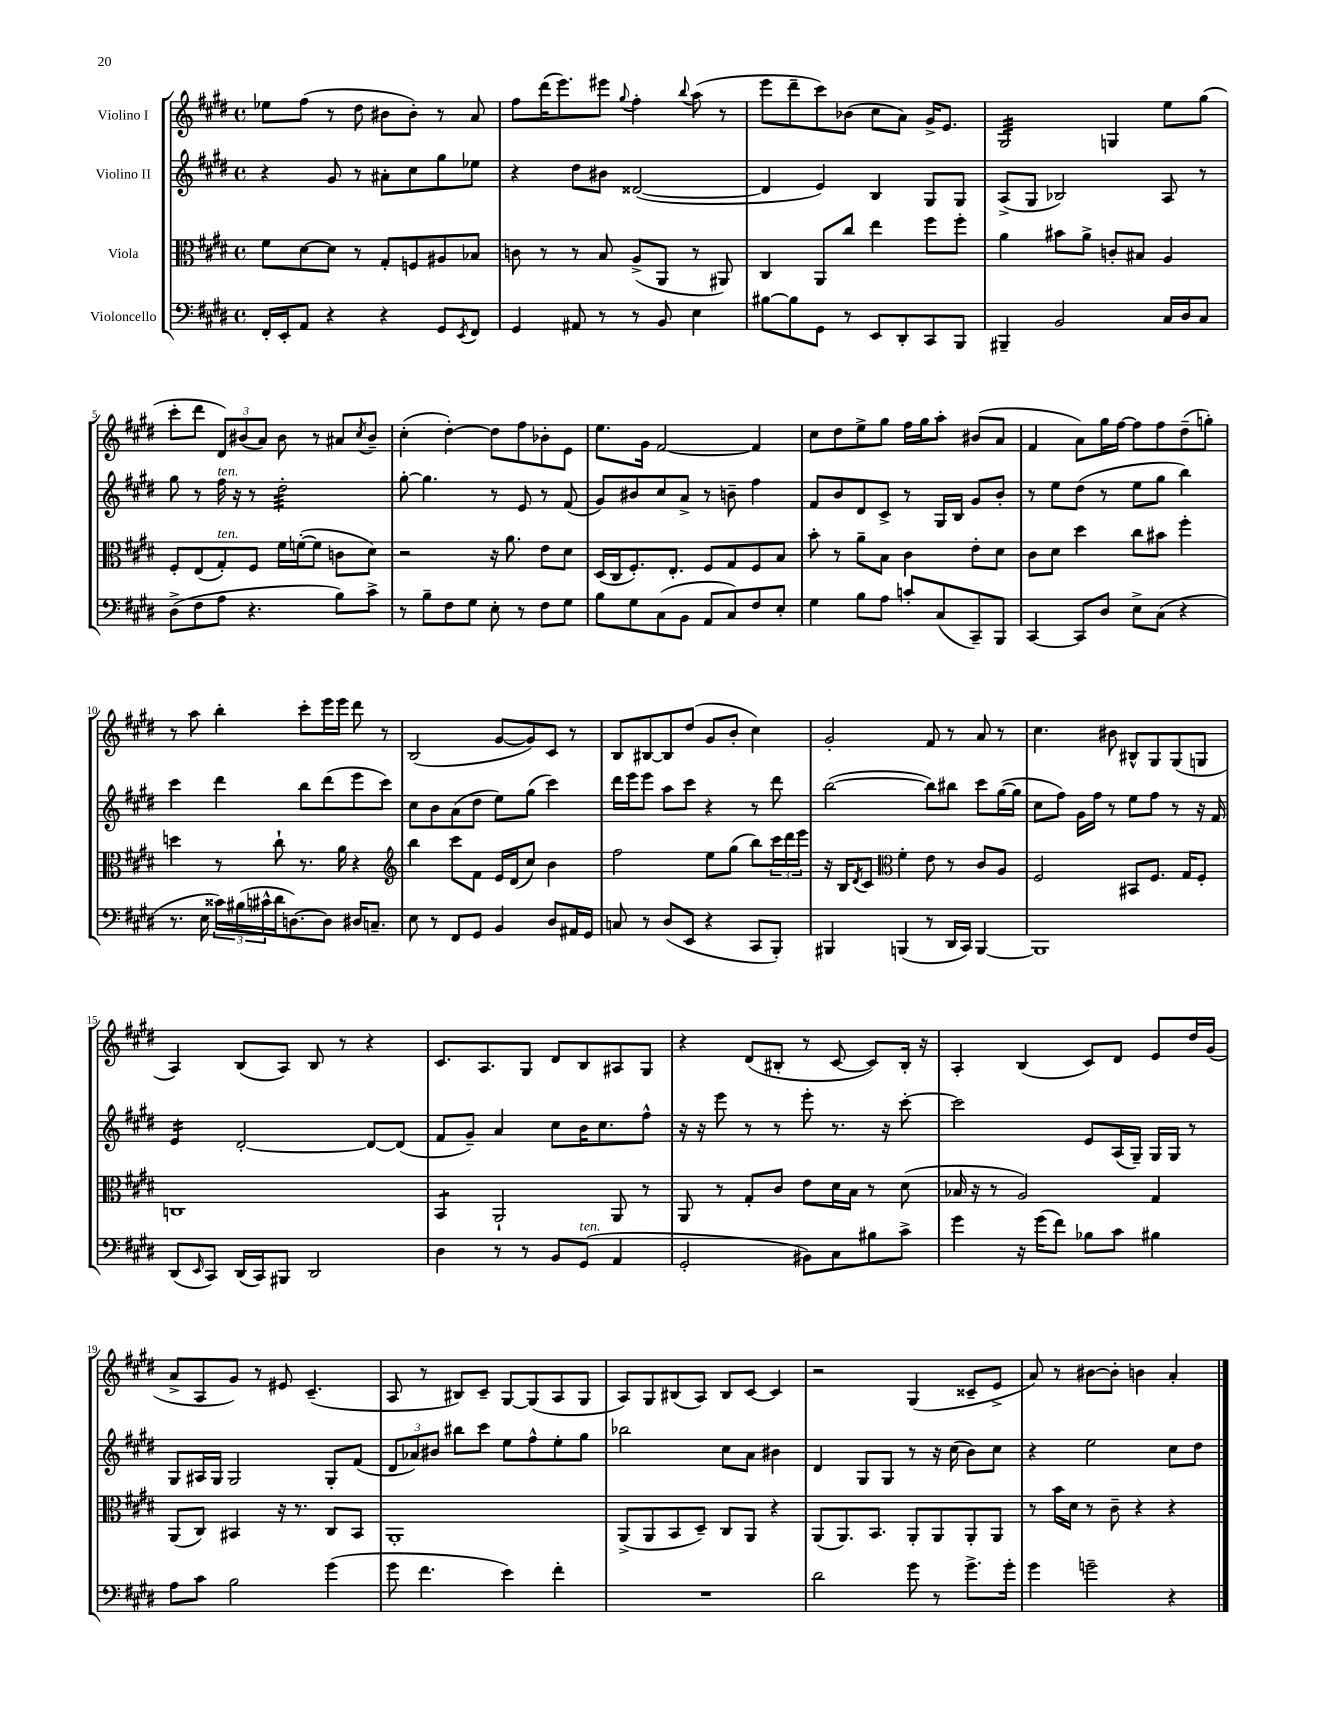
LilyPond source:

<<
\new StaffGroup <<
\new Staff = "s0" \with { instrumentName = "Violino I" } {
    \clef treble \key e \major \defaultTimeSignature \time 4/4
    ees''8 fis''8( r8 dis''8 bis'8 bis'8-.) r8 a'8 |
    fis''8 dis'''16( e'''8.) eis'''8 \appoggiatura { gis''8 } fis''4-. \appoggiatura { b''8 } a''8( r8 |
    e'''8 dis'''8-- cis'''8) bes'8( cis''8 a'8) gis'16-> e'8. |
    gis2:32 g4 e''8 gis''8( |
    cis'''8-. dis'''8 \tuplet 3/2 { dis'8) bis'8( a'8) } bis'8 r8 ais'8 \acciaccatura { cis''8 } bis'8-- |
    cis''4-.( dis''4~-.) dis''8 fis''8 bes'8-. e'8 |
    e''8. gis'16 fis'2~ fis'4 |
    cis''8 dis''8 e''8-> gis''8 fis''16 gis''16 a''8-. bis'8( a'8 |
    fis'4 a'8) gis''16 fis''16~ fis''8 fis''8 dis''8--( g''8-.) |
    r8 a''8 b''4-. cis'''8-. e'''16 e'''16 dis'''8 r8 |
    b2( gis'8~ gis'8) cis'8 r8 |
    b8 bis8~ bis8 dis''8( gis'8 b'8-. cis''4) |
    gis'2-. fis'8 r8 a'8 r8 |
    cis''4. bis'8 bis8-^ gis8 gis8( g8 |
    a4) b8( a8) b8 r8 r4 |
    cis'8. a8. gis8 dis'8 b8 ais8 gis8 |
    r4 dis'8( bis8-. r8 cis'8~ cis'8) bis16-. r16 |
    a4-. b4( cis'8) dis'8 e'8 dis''16 gis'16( |
    a'8-> a8 gis'8) r8 eis'8 cis'4.--( |
    a8 r8 bis8) cis'8-- gis8~ gis8( a8 gis8 |
    a8) gis8 bis8( a8) bis8 cis'8~ cis'4 |
    r2 gis4( cisis'8-- e'8-> |
    a'8) r8 bis'8~ bis'8-. b'4 a'4-. \bar "|." |
}
\new Staff = "s1" \with { instrumentName = "Violino II" } {
    \clef treble \key e \major \defaultTimeSignature \time 4/4
    r4 gis'8 r8 ais'8-. cis''8 gis''8 ees''8 |
    r4 dis''8 bis'8 disis'2~( |
    disis'4 e'4) b4 gis8 gis8 |
    a8->( gis8 bes2) a8 r8 |
    gis''8 r8 fis''16^\markup { \italic "ten." } r16 r8 dis''2:32-. |
    gis''8~-. gis''4. r8 e'8 r8 fis'8( |
    gis'8) bis'8 cis''8 a'8-> r8 b'8-- fis''4 |
    fis'8 b'8 dis'8 cis'8-> r8 gis16 b16 gis'8 b'8-. |
    r8 e''8 dis''8( r8 e''8 gis''8 b''4) |
    cis'''4 dis'''4 b''8 dis'''8( e'''8 cis'''8) |
    cis''8 b'8 a'8( dis''8 e''8) gis''8( cis'''4) |
    dis'''16 e'''16 e'''8 a''8 cis'''8 r4 r8 dis'''8 |
    b''2~( b''8) bis''8 cis'''8 gis''16~( gis''16 |
    cis''8 fis''8) gis'16 fis''16 r8 e''8 fis''8 r8 r16 fis'16 |
    e'4:16 dis'2~-. dis'8~ dis'8( |
    fis'8 gis'8--) a'4 cis''8 b'16 cis''8. fis''8-^ |
    r16 r16 e'''8 r8 r8 e'''8-. r8. r16 cis'''8~-. |
    cis'''2 e'8 a16( gis16--) gis16 gis16 r8 |
    gis8 ais16 gis16 gis2 gis8-. fis'8( |
    \tuplet 3/2 { dis'8 aes'8) bis'8 } bis''8 cis'''8 e''8 fis''8-^ e''8-. gis''8 |
    bes''2 cis''8 a'8 bis'4 |
    dis'4 gis8 gis8 r8 r16 cis''16( b'8) cis''8 |
    r4 e''2 cis''8 dis''8 \bar "|." |
}
\new Staff = "s2" \with { instrumentName = "Viola" } {
    \clef alto \key e \major \defaultTimeSignature \time 4/4
    fis'8 dis'8~ dis'8 r8 gis8-. f8 ais8 bes8 |
    c'8 r8 r8 b8 a8->( a,8 r8 ais,8) |
    cis4 a,8 cis''8 e''4 fis''8 fis''8-. |
    a'4 bis'8 a'8-> c'8-. bis8 a4 |
    fis8-. e8( gis8-.^\markup { \italic "ten." }) fis8 fis'16 f'16~-.( f'8 c'8 dis'8) |
    r2 r16 a'8. e'8 dis'8 |
    dis16( cis16 fis8.-.) e8.-. fis8 gis8 fis8 b8 |
    b'8-. r8 a'8-- b8 cis'4 e'8-. dis'8 |
    cis'8 dis'8 dis''4 cis''8 bis'8 fis''4-. |
    d''4 r8 cis''8-! r8. a'16 r4 |
    \clef treble b''4 cis'''8 fis'8 e'16 dis'16( cis''8) b'4 |
    fis''2 e''8 gis''8( b''8) \tuplet 3/2 { cis'''16 dis'''16 e'''16 } |
    r16 b16 \acciaccatura { dis'8 } cis'8 \clef alto fis'4-. e'8 r8 cis'8 a8 |
    fis2 bis,8 fis8. gis16 fis8-. |
    c1 |
    b,4:8 a,2-! a,8 r8 |
    a,8 r8 gis8-. cis'8 e'8 dis'16 b16 r8 dis'8( |
    bes16 r16 r8 a2) gis4 |
    a,8( cis8) bis,4 r16 r8. cis8 bis,8 |
    a,1-. |
    a,8->( a,8 b,8 dis8--) cis8 a,8 r4 |
    a,8( a,8.) b,8. a,8-. a,8 a,8-. a,8 |
    r8 b'16 dis'16 r8 cis'8-- r4 r4 \bar "|." |
}
\new Staff = "s3" \with { instrumentName = "Violoncello" } {
    \clef bass \key e \major \defaultTimeSignature \time 4/4
    fis,16-. e,16-. a,8 r4 r4 gis,8 \acciaccatura { e,8 } fis,8 |
    gis,4 ais,8 r8 r8 b,8 e4 |
    bis8~ bis8 gis,8 r8 e,8 dis,8-. cis,8 b,,8 |
    bis,,4-- b,2 cis16 dis16 cis8 |
    dis8->( fis8 a8 r4. b8) cis'8-> |
    r8 b8-- fis8 gis8 e8-. r8 fis8 gis8 |
    b8 gis8 cis8( b,8 a,8 cis8) fis8 e8-. |
    gis4 b8 a8 c'8-. cis8( cis,8--) b,,8 |
    cis,4~ cis,8 dis8 e8-> cis8( r4 |
    r8. e16 \tuplet 3/2 { cisis'16) bis16( cis'16-^ } dis'16 d8.~) d8 dis16 c8.-- |
    e8 r8 fis,8 gis,8 b,4 dis8 ais,16 gis,16 |
    c8 r8 dis8( e,8 r4 cis,8 b,,8-.) |
    bis,,4 b,,4( r8 dis,16 cis,16) b,,4~ |
    b,,1 |
    dis,8( \grace { e,16 } cis,8) dis,16( cis,16) bis,,8 dis,2 |
    dis4 r8 r8 b,8 gis,8^\markup { \italic "ten." }( a,4 |
    gis,2-. bis,8) cis8 bis8 cis'8-> |
    gis'4 r16 gis'16( fis'8) bes8 cis'8 bis4 |
    a8 cis'8 b2 gis'4( |
    gis'8 fis'4. e'4) fis'4-. |
    R1 |
    dis'2 gis'8 r8 gis'8.-> gis'16-. |
    gis'4 g'2-- r4 \bar "|." |
}
>>
>>
